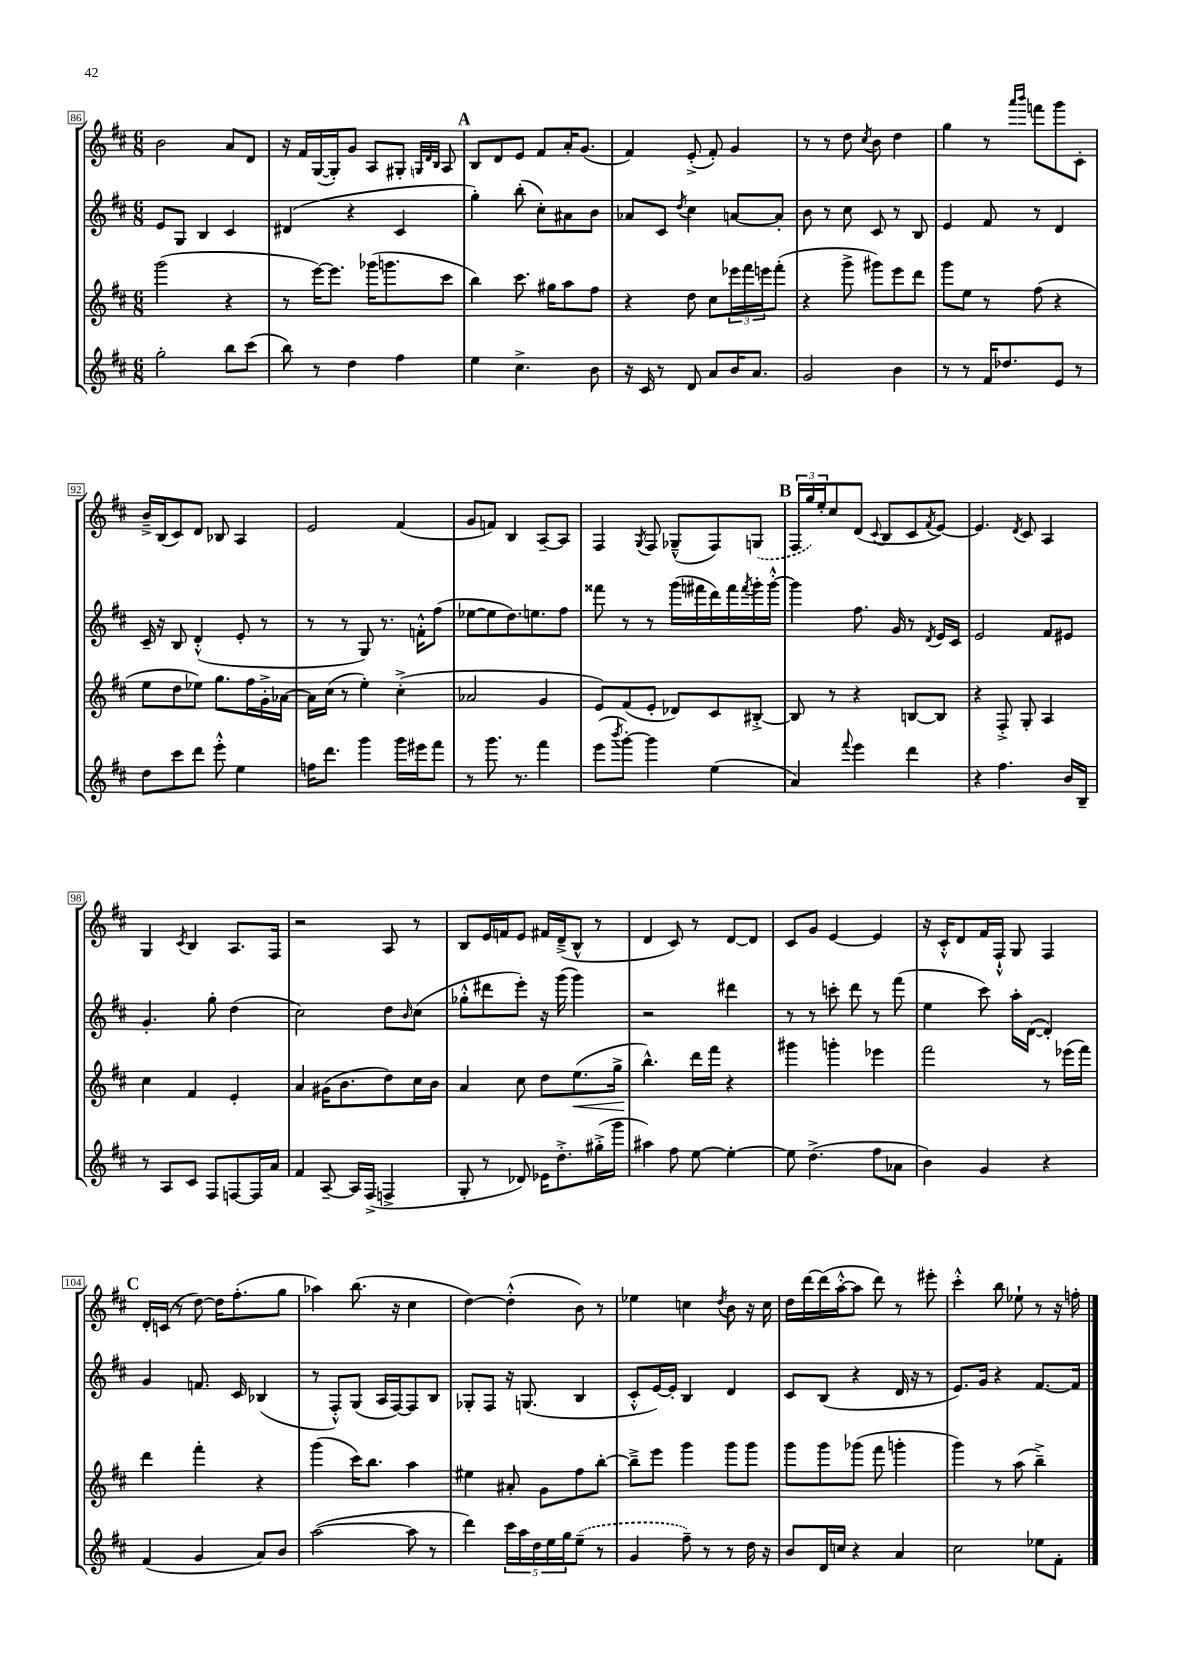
<<
\new StaffGroup <<
\new Staff = "s0" {
    \clef treble \key d \major \numericTimeSignature \time 6/8
    b'2 a'8 d'8 |
    r16 fis'16 g16~( g16-.) g'8 a8 gis8-. \grace { g32 d'32 b32 } a8 |
    \mark \markup { \bold "A" } b8 d'8 e'8 fis'8 a'16-. g'8.( |
    fis'4) e'8-.->( fis'8-.) g'4 |
    r8 r8 d''8 \acciaccatura { cis''8 } b'8 d''4 |
    g''4 r8 \grace { a'''16 b'''16 } f'''8 g'''8 cis'8-. |
    b'16---> b16( cis'8) d'8 bes8 a4 |
    e'2 fis'4( |
    g'8 f'8) b4 a8~-- a8 |
    fis4 \acciaccatura { g8 } fis8 ges8---^( fis8) \once \slurDashed g8( |
    \mark \markup { \bold "B" } \tuplet 3/2 { fis16 g''16) e''16-. } cis''8 d'8( \appoggiatura { cis'8 } b8 cis'8 \acciaccatura { fis'8 } e'8~) |
    e'4. \acciaccatura { d'8 } cis'8 a4 |
    g4 \acciaccatura { cis'8 } b4 a8. fis16 |
    r2 a8 r8 |
    b8 e'16 f'16 e'8 fis'16 d'16--->( b8-^ r8 |
    d'4 cis'8) r8 d'8~ d'8 |
    cis'8 g'8 e'4~ e'4 |
    r16 cis'16-.-^ d'8 fis'16 fis16-!-^ g8 fis4 |
    \mark \markup { \bold "C" } d'16-. c'16( r8 d''8~) d''16 fis''8.-.( g''8 |
    aes''4) b''8.( r16 cis''4 |
    d''4~) d''4-.-^( b'8) r8 |
    ees''4 c''4 \acciaccatura { d''8 } b'8 r16 c''16 |
    d''16 d'''16~ d'''16( a''16~-.-^ a''8 d'''8) r8 eis'''8-. |
    cis'''4-.-^ b''8 ees''8-! r8 r16 f''16-. \bar "|." |
}
\new Staff = "s1" {
    \clef treble \key d \major \numericTimeSignature \time 6/8
    e'8 g8 b4 cis'4 |
    dis'4( r4 cis'4 |
    \mark \markup { \bold "A" } g''4-.) b''8-.( cis''8-.) ais'8 b'8 |
    aes'8 cis'8 \acciaccatura { d''8 } cis''4 a'8~ a'8-. |
    b'8 r8 cis''8 cis'8 r8 b8 |
    e'4 fis'8 r8 d'4 |
    cis'16-- r16 b8 d'4-.-^( e'8-. r8 |
    r8 r8 g8) r8. f'16-.-^ fis''8( |
    ees''8~ ees''8 d''8.) e''8. fis''8 |
    fisis'''8 r8 r8 g'''16( fis'''16 d'''16) fis'''16 \acciaccatura { fis'''8 } g'''16-. g'''16~-.-^ |
    \mark \markup { \bold "B" } g'''4 fis''8. g'16 r8 \acciaccatura { d'8 } e'16 cis'16 |
    e'2 fis'8 eis'8 |
    g'4.-. g''8-. d''4( |
    cis''2) d''8 \grace { b'16 } cis''8( |
    ges''8-.-^ dis'''8 e'''8-.) r16 g'''16( g'''4) |
    r2 dis'''4 |
    r8 r8 c'''8-. d'''8 r8 fis'''8( |
    e''4 cis'''8) a''16-. d'16~( d'4-.) |
    \mark \markup { \bold "C" } g'4 f'8. cis'16 bes4( |
    r8 fis8-.-^) g8( a16 fis16~) fis8 b8 |
    ges8-. fis8 r16 g8.( b4 |
    cis'8-.-^ e'16~) e'16-. b4 d'4 |
    cis'8 b8( r4 d'16 r16 r8 |
    e'8.) g'16 r4 fis'8.~ fis'16 \bar "|." |
}
\new Staff = "s2" {
    \clef treble \key d \major \numericTimeSignature \time 6/8
    g'''2( r4 |
    r8 e'''16~) e'''8. ges'''16( g'''8. cis'''8 |
    \mark \markup { \bold "A" } b''4) cis'''8. gis''16 a''8 fis''8 |
    r4 d''8 cis''8 \tuplet 3/2 { ees'''16 fis'''16 e'''16 } fis'''8-.( |
    r4 g'''8-> gis'''8) e'''8 d'''8 |
    g'''8 e''8 r8 fis''8( r4 |
    e''8 d''8 ees''8) g''8. fis''16 g'16-.-> aes'16~ |
    aes'16 cis''16( r8 e''4-.) cis''4-.->( |
    aes'2 g'4 |
    e'8) fis'8( e'8-. des'8) cis'8 bis8~-.-> |
    \mark \markup { \bold "B" } bis8 r8 r4 b8~ b8 |
    r4 fis8-.-> g8-. a4 |
    cis''4 fis'4 e'4-. |
    a'4 gis'16( b'8. d''8) cis''16 b'16 |
    a'4 cis''8 d''8 e''8.\<( g''16-> |
    b''4.-^\!) d'''16 fis'''16 r4 |
    gis'''4 g'''4-. ees'''4 |
    fis'''2 r8 ees'''16( fis'''16) |
    \mark \markup { \bold "C" } d'''4 fis'''4-. r4 |
    g'''4( cis'''16) b''8. a''4 |
    eis''4 ais'8-. g'8 fis''8 b''8~-. |
    b''8---> e'''8 g'''4 g'''8 g'''8 |
    g'''8 g'''8 ges'''8( fis'''8 g'''4-. |
    g'''4) r8 a''8( b''4--->) \bar "|." |
}
\new Staff = "s3" {
    \clef treble \key d \major \numericTimeSignature \time 6/8
    g''2-. b''8 cis'''8( |
    b''8) r8 d''4 fis''4 |
    \mark \markup { \bold "A" } e''4 cis''4.-> b'8 |
    r16 cis'16 r8 d'8 a'8 b'16 a'8. |
    g'2 b'4 |
    r8 r8 fis'16 des''8. e'8 r8 |
    d''8 cis'''8 d'''8 e'''8-.-^ e''4 |
    f''16 d'''8. g'''4 g'''16 eis'''16 fis'''8 |
    r8 g'''8. r8. fis'''4 |
    e'''8( \acciaccatura { b'''8 } g'''8~-.) g'''4 e''4( |
    \mark \markup { \bold "B" } a'4) \appoggiatura { fis'''8 } e'''4 d'''4 |
    r4 fis''4. b'16 b16-- |
    r8 a8 cis'8 fis8 f8~ f16 a'16 |
    fis'4 a8~-- a16 fis16->( f4-> |
    g8-. r8 des'8) ees'16 d''8.-.-> gis''16-.->( g'''16 |
    ais''4) fis''8 e''8~ e''4~-. |
    e''8 d''4.->( fis''8 aes'8 |
    b'4) g'4 r4 |
    \mark \markup { \bold "C" } fis'4( g'4 a'8) b'8 |
    a''2~( a''8 r8 |
    d'''4) \tuplet 5/4 { cis'''16 a''16 d''16 e''16 g''16 } \once \slurDashed e''8--( r8 |
    g'4 fis''8--) r8 r8 d''16 r16 |
    b'8 d'16 c''16 r4 a'4 |
    cis''2 ees''8 fis'8-. \bar "|." |
}
>>
>>
\layout { \context { \Score currentBarNumber = #86 \override BarNumber.stencil = #(make-stencil-boxer 0.1 0.3 ly:text-interface::print) } }
